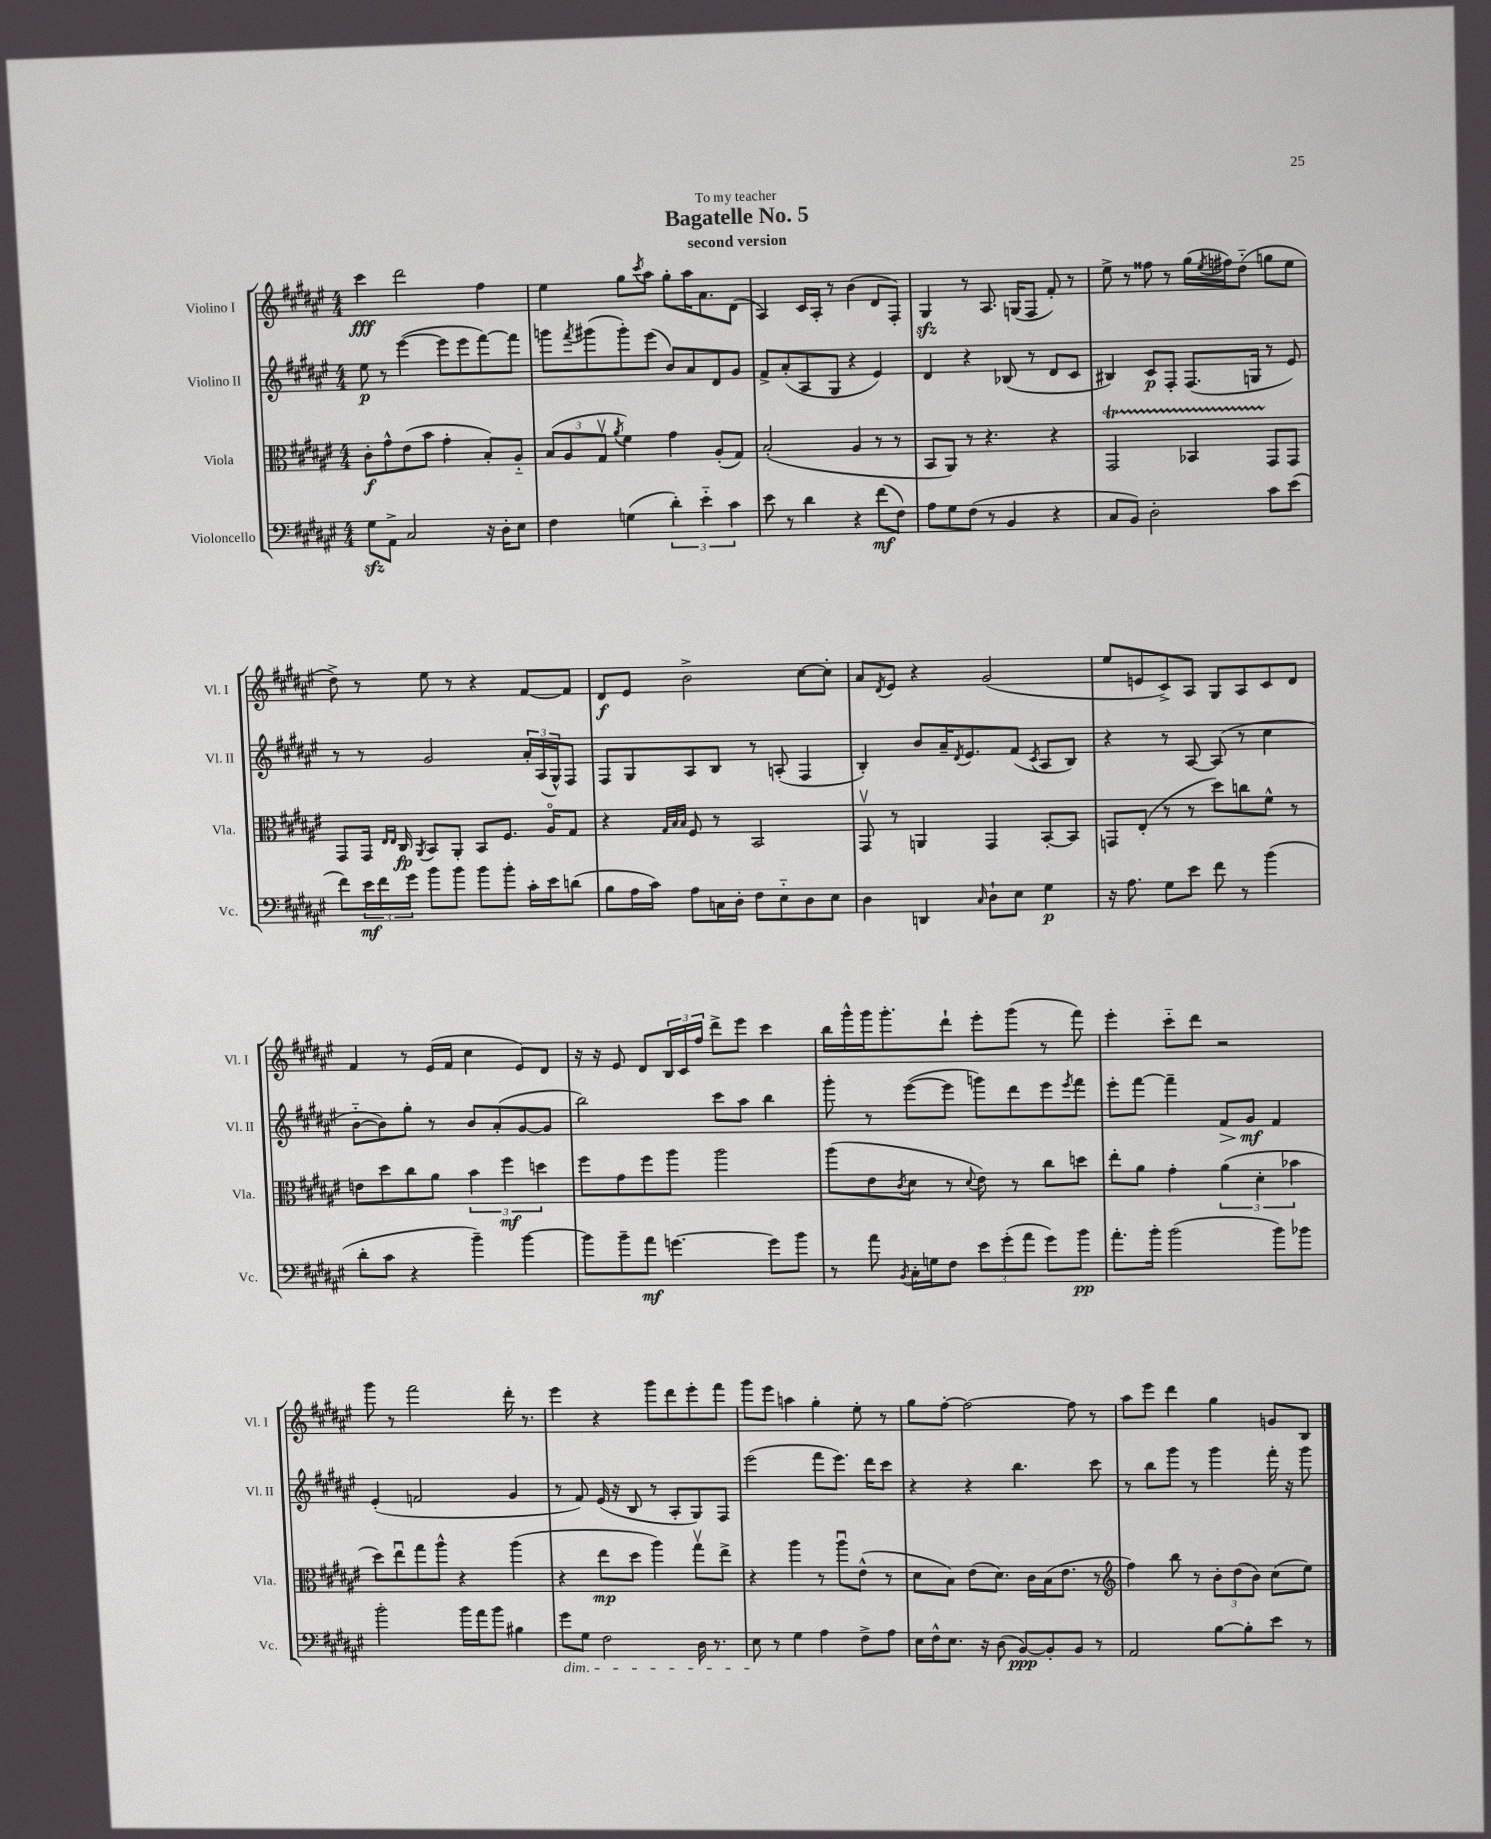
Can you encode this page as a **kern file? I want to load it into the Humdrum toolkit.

**kern	**dynam	**kern	**dynam	**kern	**dynam	**kern	**dynam
*part4	*part4	*part3	*part3	*part2	*part2	*part1	*part1
*staff4	*staff4	*staff3	*staff3	*staff2	*staff2	*staff1	*staff1
*I"Violoncello	*	*I"Viola	*	*I"Violino II	*	*I"Violino I	*
*I'Vc.	*	*I'Vla.	*	*I'Vl. II	*	*I'Vl. I	*
*clefF4	*	*clefC3	*	*clefG2	*	*clefG2	*
*k[f#c#g#d#a#e#]	*	*k[f#c#g#d#a#e#]	*	*k[f#c#g#d#a#e#]	*	*k[f#c#g#d#a#e#]	*
*M4/4	*	*M4/4	*	*M4/4	*	*M4/4	*
=1	=1	=1	=1	=1	=1	=1	=1
8G#zz\L	.	8c#'\L	f	8ee#\	p	4ccc#\	fff
8AA#^\J	.	8g#^^\	.	8r	.	.	.
2C#/	.	(8e#\	.	([4eee#\	.	2ddd#\	.
.	.	8b\J	.	.	.	.	.
.	.	4g#'\	.	8eee#\L]	.	.	.
.	.	.	.	8eee#\	.	.	.
16r	.	8B'/L)	.	[8fff#\)	.	4ff#\	.
16D#'\KL	.	.	.	.	.	.	.
8E#\J	.	8A#/J	.	8fff#\J]	.	.	.
=2	=2	=2	=2	=2	=2	=2	=2
4F#\	.	(12B/L	.	8gggn\L	.	4ee#\	.
.	.	12A#/	.	.	.	.	.
.	.	.	.	8qfff#/	.	.	.
.	.	.	.	(8ggg#X\	.	.	.
.	.	12G#v/J	.	.	.	.	.
.	.	8qa#/	.	.	.	.	.
(4Gn\	.	4f#\)	.	8ggg#'\)	.	8gg#\L	.
.	.	.	.	.	.	8qccc#/	.
.	.	.	.	(8eee#\J	.	8aa#\J	.
6d#'\)	.	4g#\	.	8b/L)	.	8gg#'\L	.
.	.	.	.	8a#/	.	16aa#\K	.
6e#\	.	.	.	.	.	.	.
.	.	.	.	.	.	8.a#\	.
.	.	(8A#'/L	.	8d#/	.	.	.
6c#\	.	.	.	.	.	.	.
.	.	8G#/J)	.	8g#/J	.	(8d#\J	.
=3	=3	=3	=3	=3	=3	=3	=3
8e#\	.	(2B'/	.	8f#^/L	.	4A#/)	.
8r	.	.	.	(8a#'/	.	.	.
4d#\	.	.	.	8A#/	.	16c#/LL	.
.	.	.	.	.	.	16A#'/JJ	.
.	.	.	.	8G#/J	.	8r	.
4r	.	4A#/	.	4r	.	(4b\	.
(8f#\L	mf	8r	.	4e#/)	.	8d#/L	.
8F#\J)	.	8r	.	.	.	8F#'/J)	.
=4	=4	=4	=4	=4	=4	=4	=4
8A#\L	.	8BB/L	.	4d#/	.	4G#zz/	.
8G#\	.	8AA#/J)	.	.	.	.	.
(8F#\J	.	8r	.	4r	.	8r	.
8r	.	4.r	.	.	.	8.A#/	.
4BB/	.	.	.	(8B-X/	.	.	.
.	.	.	.	.	.	(16Gn/KL	.
.	.	.	.	8r	.	8F#/J	.
4r	.	4r	.	8d#/L	.	8f#'/)	.
.	.	.	.	8c#/J	.	8r	.
=5	=5	=5	=5	=5	=5	=5	=5
8C#/L	.	2GG#T/	.	4B#X/)	.	8ee#^\	.
8BB/J)	.	.	.	.	.	8r	.
2D#'\	.	.	.	8c#/L	p	8ff##X\	.
.	.	.	.	8F#'/J	.	8r	.
.	.	4BB-XTTT/	.	(8.F#/L	.	(16gg#\LL	.
.	.	.	.	.	.	8qee#/	.
.	.	.	.	.	.	16ff#X\J)	.
.	.	.	.	.	.	(8dd#\J	.
.	.	.	.	16Gn/Jk	.	.	.
8c#\L	.	8GG#/L	.	8r	.	8ggn\L	.
(8e#\J	.	8GG#/J	.	8e#/)	.	8ee#\J	.
!!LO:LB:g=z
=6	=6	=6	=6	=6	=6	=6	=6
8f#\L)	.	8GG#/L	.	8r	.	8dd#^\)	.
24e#\L	mf	16GG#/Jk	.	8r	.	8r	.
24f#\	.	.	.	.	.	.	.
.	.	16qqE#/LL	.	.	.	.	.
.	.	16qqE#/JJ	.	.	.	.	.
.	.	16C#/	fp	.	.	.	.
24g#\JJ	.	.	.	.	.	.	.
.	.	8qAA#/	.	.	.	.	.
8b\L	.	8BB/L	.	2g#/	.	8ee#\	.
8b\J	.	8AA#'/J	.	.	.	8r	.
8b\L	.	8BB/L	.	.	.	4r	.
8b'\J	.	8.F#/J	.	.	.	.	.
16c#'\LL	.	.	.	24a#'/LL	.	[8f#/L	.
.	.	.	.	(24A#/	.	.	.
16e#\J	.	16A#/KL	.	.	.	.	.
.	.	.	.	24G#^^/J)	.	.	.
(8dn\J	.	8G#/J	.	8F#/J	.	8f#/J]	.
=7	=7	=7	=7	=7	=7	=7	=7
8B\L	.	4r	.	8F#/L	.	8d#/L	f
16A#\L	.	.	.	8G#/	.	8e#/J	.
16c#\JJ)	.	.	.	.	.	.	.
.	.	32qqG#/LLL	.	.	.	.	.
.	.	32qqB/	.	.	.	.	.
.	.	32qqB/JJJ	.	.	.	.	.
8A#\L	.	8F#/	.	8A#/	.	2b^\	.
16Cn\L	.	8r	.	8B/J	.	.	.
16D#'\JJ	.	.	.	.	.	.	.
8F#\L	.	2BB/	.	8r	.	.	.
8E#\	.	.	.	(8An'/	.	.	.
8D#\	.	.	.	4F#/	.	[8cc#\L	.
8E#\J	.	.	.	.	.	8cc#'\J]	.
=8	=8	=8	=8	=8	=8	=8	=8
4D#\	.	8GG#v/	.	4B'/)	.	8a#/L	.
.	.	.	.	.	.	8qd#/	.
.	.	8r	.	.	.	8e#/J	.
4DDn/	.	4AAn/	.	8b/L	.	4r	.
.	.	.	.	16a#~/K	.	.	.
.	.	.	.	8qd#/	.	.	.
.	.	.	.	8.e#/	.	.	.
16qqC#/	.	.	.	.	.	.	.
8D#`\L	.	4GG#/	.	.	.	(2g#/	.
8E#\J	.	.	.	(8f#/J	.	.	.
.	.	.	.	8qc#/	.	.	.
4G#\	p	[8BB'/L	.	8A#/L	.	.	.
.	.	8BB/J]	.	8B/J)	.	.	.
=9	=9	=9	=9	=9	=9	=9	=9
16r	.	8GGn/L	.	4r	.	8ee#/L	.
8.A#\	.	.	.	.	.	.	.
.	.	(8E#'/J	.	.	.	8en/	.
8G#\L	.	8r	.	8r	.	8c#^/)	.
8e#\J	.	8r	.	[8A#/	.	8A#/J	.
8f#\	.	8dd#\L)	.	(8A#/]	.	8G#/L	.
8r	.	8ccn\	.	8r	.	8A#/	.
(4b\	.	8f#^^\J	.	4cc#\	.	8c#/	.
.	.	8r	.	.	.	8d#/J	.
!!LO:LB:g=z
=10	=10	=10	=10	=10	=10	=10	=10
8d#'\L	.	8en\L	.	[8b\L	.	4f#/	.
8c#\J	.	8dd#\	.	8b\])	.	.	.
4r	.	8cc#\	.	8gg#'\J	.	8r	.
.	.	8a#\J	.	8r	.	(16e#/LL	.
.	.	.	.	.	.	16f#/JJ	.
4b~\)	.	6b\	.	8b/L	.	4cc#\	.
.	.	.	.	(8a#'/	.	.	.
.	.	6ff#\	mf	.	.	.	.
[4b\	.	.	.	[8g#/	.	8e#/L)	.
.	.	6ddn\	.	.	.	.	.
.	.	.	.	8g#/J]	.	8d#/J	.
=11	=11	=11	=11	=11	=11	=11	=11
8b\L]	.	8ff#\L	.	2bb\)	.	16r	.
.	.	.	.	.	.	16r	.
8b~\	.	8g#\	.	.	.	8e#/	.
8a#\J	mf	8ff#\	.	.	.	8d#/L	.
[4.gn\	.	8aa#\J	.	.	.	24B/L	.
.	.	.	.	.	.	24c#/	.
.	.	.	.	.	.	24ff#/JJ	.
.	.	2aa#\	.	8ccc#\L	.	8ddd#^\L	.
.	.	.	.	8aa#\J	.	8eee#\J	.
8g\L]	.	.	.	4bb\	.	4ccc#\	.
8b\J	.	.	.	.	.	.	.
=12	=12	=12	=12	=12	=12	=12	=12
8r	.	(8aa#\L	.	8ggg#'\	.	16bb\LL	.
.	.	.	.	.	.	16ggg#^^\	.
8a#\	.	8e#\	.	8r	.	16ggg#\J	.
.	.	.	.	.	.	8.ggg#'\	.
8qBB/	.	8qc#/	.	.	.	.	.
16C#'\LL	.	8d#\J	.	([8eee#\L	.	.	.
16Gn\J	.	.	.	.	.	.	.
8F#\J	.	8r	.	8eee#\J]	.	8ddd#`\J	.
.	.	8qqd#/	.	.	.	.	.
12e#\L	.	8e#\)	.	8gggn\L)	.	8eee#'\L	.
(12g#'\	.	.	.	.	.	.	.
.	.	8r	.	8ddd#\	.	(8ggg#\J	.
12a#\J	.	.	.	.	.	.	.
8g#\L)	.	8cc#\L	.	8eee#\	.	8r	.
.	.	.	.	8qeee#/	.	.	.
8b\J	pp	8ddn\J	.	8fff#\J	.	8fff#\)	.
=13	=13	=13	=13	=13	=13	=13	=13
8.a#'\L	.	8ee#'\L	.	8eee#'\L	.	4eee#'\	.
.	.	8a#\J	.	[8fff#\J	.	.	.
16b'\Jk	.	.	.	.	.	.	.
(2b\	.	4g#'\	.	4fff#~\]	.	8ccc#\L	.
.	.	.	.	.	.	8ddd#\J	.
!	!	!	!	!	!LO:HP:b	!	!
.	.	(6a#\	.	8f#/L	>	2r	.
.	.	.	.	8g#/J	mf	.	.
.	.	6d#'\	.	.	.	.	.
8b\L)	.	.	.	4f#/	]	.	.
.	.	6b-X\	.	.	.	.	.
8b-X\J	.	.	.	.	.	.	.
!!LO:LB:g=z
=14	=14	=14	=14	=14	=14	=14	=14
2b'\	.	8dd#\L)	.	(4e#'/	.	8ggg#\	.
.	.	8ee#u\	.	.	.	8r	.
.	.	8gg#\	.	2fn/	.	2fff#\	.
.	.	8aa#^^\J	.	.	.	.	.
16b\LL	.	4r	.	.	.	.	.
16a#\J	.	.	.	.	.	.	.
8b\J	.	.	.	.	.	.	.
4B#X\	.	(4aa#\	.	4g#/	.	16ddd#'\	.
.	.	.	.	.	.	8.r	.
=15	=15	=15	=15	=15	=15	=15	=15
!LO:TX:b:i:t=dim.	!	!	!	!	!	!	!
8g#\L	.	4r	.	8r	.	4eee#\	.
8G#\J	.	.	.	8f#/)	.	.	.
2F#\	.	8ee#\L	mp	(16e#/	.	4r	.
.	.	.	.	16r	.	.	.
.	.	8dd#\J	.	8B/	.	.	.
.	.	4aa#\)	.	8r	.	8ggg#\L	.
.	.	.	.	8A#'/L	.	8ddd#\	.
16D#\	.	8gg#v\L	.	8G#/)	.	8eee#'\	.
8.r	.	.	.	.	.	.	.
.	.	8ee#^\J	.	8F#/J	.	8fff#\J	.
=16	=16	=16	=16	=16	=16	=16	=16
8E#\	.	4r	.	(2eee#\	.	8ggg#\L	.
8r	.	.	.	.	.	8eee#\J	.
4G#\	.	4aa#\	.	.	.	4aan\	.
4A#\	.	8r	.	8fff#\L	.	4gg#'\	.
.	.	8aa#u\L	.	8.eee#\J)	.	.	.
8F#^\L	.	(8e#^^\J	.	.	.	8ee#'\	.
.	.	.	.	16ddd#\KL	.	.	.
8A#\J	.	8r	.	8ccc#\J	.	8r	.
=17	=17	=17	=17	=17	=17	=17	=17
16E#\LL	.	8d#\L	.	4r	.	8gg#\L	.
16F#^^\J	.	.	.	.	.	.	.
8.E#\J	.	8B\J)	.	.	.	[8ff#'\J	.
.	.	(8e#\L	.	4r	.	2ff#\_	.
16r	.	.	.	.	.	.	.
(8D#\	.	8.d#\J)	.	.	.	.	.
[8BB/L)	ppp	.	.	4.bb\	.	.	.
.	.	16c#\LL	.	.	.	.	.
8BB'/]	.	(16B\J	.	.	.	.	.
.	.	8.e#\J	.	.	.	.	.
8BB/J	.	.	.	.	.	8ff#\]	.
8r	.	8r	.	8ccc#\	.	8r	.
=18	=18	=18	=18	=18	=18	=18	=18
*	*	*clefG2	*	*	*	*	*
2AA#/	.	4ff#\)	.	8r	.	8aa#\L	.
.	.	.	.	8bb\L	.	8eee#\J	.
.	.	8bb\	.	8ggg#\J	.	4ddd#\	.
.	.	8r	.	8r	.	.	.
[8B\L	.	12b'\L	.	4ggg#\	.	4gg#\	.
.	.	(12dd#\	.	.	.	.	.
8B'\]	.	.	.	.	.	.	.
.	.	12b\J)	.	.	.	.	.
8e#\J	.	(8cc#\L	.	16fff#'\	.	8gn/L	.
.	.	.	.	16r	.	.	.
8r	.	8ee#\J)	.	8ggg#\	.	8B/J	.
==	==	==	==	==	==	==	==
*-	*-	*-	*-	*-	*-	*-	*-
